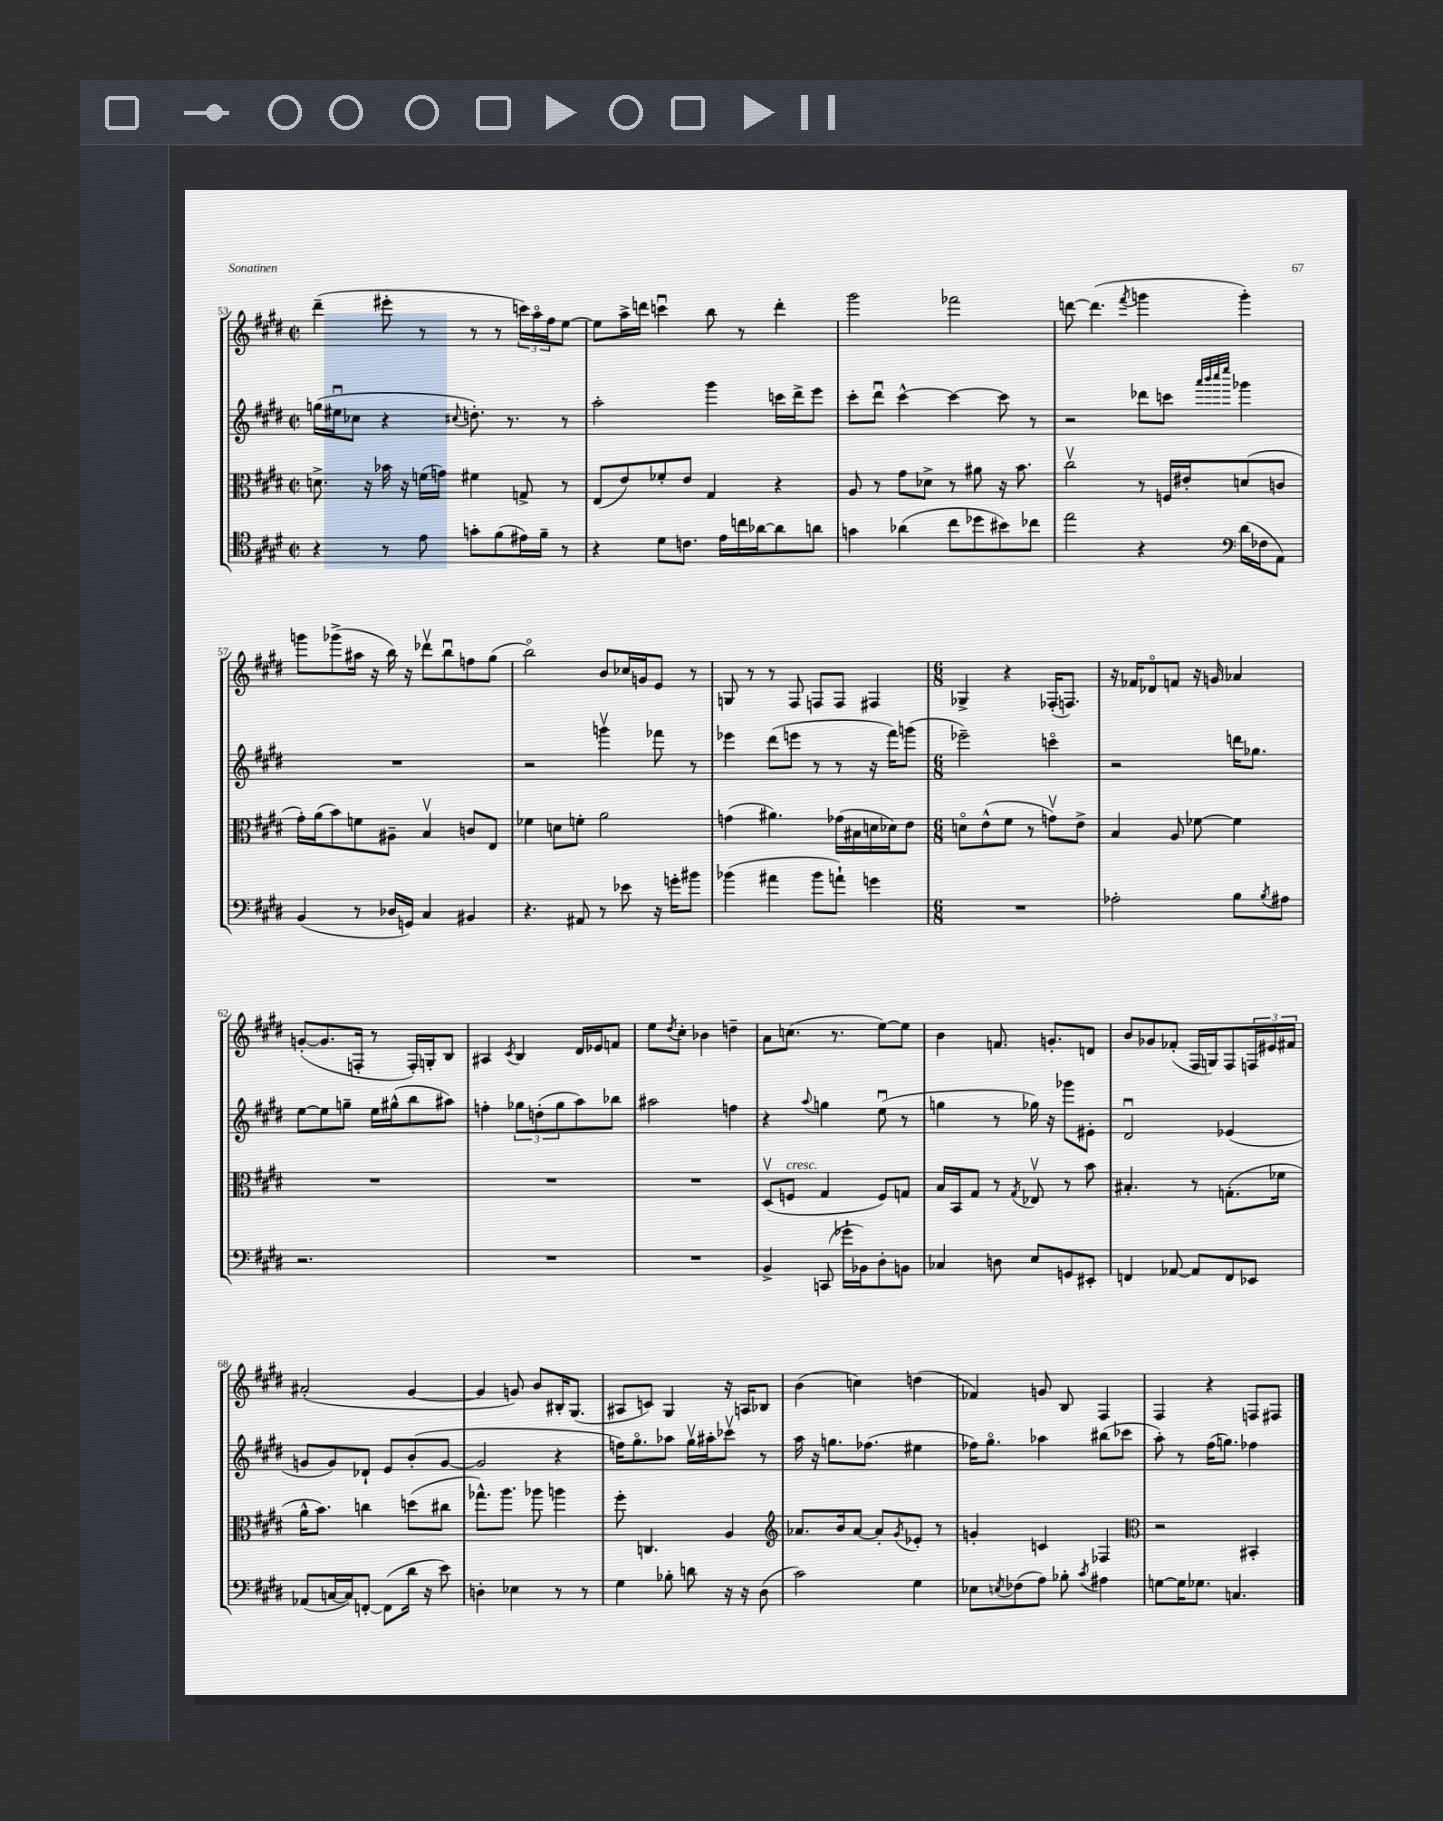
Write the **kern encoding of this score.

**kern	**kern	**kern	**kern
*staff4	*staff3	*staff2	*staff1
*clefC4	*clefC3	*clefG2	*clefG2
*k[f#c#g#d#]	*k[f#c#g#d#]	*k[f#c#g#d#]	*k[f#c#g#d#]
*M2/2	*M2/2	*M2/2	*M2/2
*met(c|)	*met(c|)	*met(c|)	*met(c|)
4r	8.d^\	(16gg\LL	(4ddd#~\
.	.	16ee#u\J	.
.	.	8cc-\J	.
.	16r	.	.
8r	16b-\	4r	8eee#'\
.	16r	.	.
8e\	(16f\LL	.	8r
.	16g\JJ)	.	.
.	.	8qqcc#/	.
8g'\L	4f#\	8.dd'\)	8r
(8f#\	.	.	8r
.	.	8.r	.
16e#\L)	8G^/	.	24ccc\LL)
.	.	.	24aao\
16f#~\JJ	.	.	.
.	.	.	24ff#\J
8r	8r	8r	[8ee\J
=	=	=	=
4r	(8E/L	2aa'\	8ee\]L
.	8e/)	.	16aa^\L
.	.	.	16ddd\JJ
8d#\L	8f-'/	.	4cccu\
8.c\J	8e/J	.	.
.	4G#/	4ggg#\	8bb\
16e\LL	.	.	.
16cc\	.	.	8r
[16a-\J	.	.	.
8a-\]	4r	16ccc\LL	4ddd'\
.	.	16ddd#^\J	.
8a\J	.	8eee\J	.
=	=	=	=
4g\	8A/	8ccc#'\L	2ggg#\
.	8r	8ddd#u\J	.
(4a-\	8g#\L	[4ccc#^^\	.
.	8d-^\J	.	.
8cc#\L	8r	4ccc#\_	2fff-\
8dd-\	8a#\	.	.
8b#\)	16r	8ccc#\]	.
.	8.b\	.	.
8cc-\J	.	8r	.
=	=	=	=
2ee\	2cc#v\	2r	[8ddd\
.	.	.	(4.ddd\]
.	.	.	8qfff#/
4r	8r	8ddd-\L	4ggg\
.	16F/LL	8ccc\J	.
.	16e#'/J	.	.
*clefF4	*	*	*
.	.	32qqaaa/LLL	.
.	.	32qqbbb/	.
.	.	32qqcccc#/	.
.	.	32qqeeee/JJJ	.
(16d#\LL	(8d/	4ggg-\	4ggg'\)
16F-\J	.	.	.
8AA\J)	8c/J	.	.
=	=	=	=
(4BB/	16g#'\LL)	1r	8ggg\L
.	(16a\J	.	.
.	8b\)	.	(8ggg-^\
8r	8f\	.	16aa#\Jk
.	.	.	16r
16D-/LL	8A#~\J	.	16bb\)
16GG/JJ)	.	.	16r
4C#/	4Bv/	.	8ddd-v\L
.	.	.	8bbu\
4BB#/	8c/L	.	8ff\
.	8E/J	.	(8gg#\J
=	=	=	=
4.r	4f-\	2r	2bbo\)
.	8d\L	.	.
8AA#/	8f'\J	.	.
8r	2a\	4gggv\	8b/L
8e-\	.	.	16cc-/L
.	.	.	16g/J
16r	.	8fff-\	8e/J
16g'\LK	.	.	.
8b#\J	.	8r	8r
=	=	=	=
(4b-\	(4g\	4eee-\	8G/
.	.	.	8r
4a#\	4.a#\)	(8ddd#\L	8r
.	.	8eee\J	8F#/
8b-\L	.	8r	8F/L
8a`\J)	(16g-\LL	8r	8F/J
.	16B#\	.	.
4g\	16d\	16r	4F#/
.	16d-\J)	16fff#\LK)	.
.	8e\J	(8ggg\J	.
=	=	=	=
*M6/8	*M6/8	*M6/8	*M6/8
2.r	8do\L	2eee-~\)	4G-^/
.	(8e^^\	.	.
.	8f#\J	.	4r
.	8r	.	.
.	8gv\L)	4ccco\	(16F-'/LK
.	.	.	8.F/J)
.	8e^\J	.	.
=	=	=	=
2A-'\	4B/	2r	16r
.	.	.	16f-/LK
.	.	.	8d-o/
.	8A/	.	8f/J
.	[8f-\	.	16r
.	.	.	16g/
8B\L	4f-\]	16ddd\LK	4a-/
.	.	8.gg-\J	.
8qB/	.	.	.
8A#\J	.	.	.
=	=	=	=
2.r	2.r	[8ee\L	([8g'/L
.	.	8ee\]	8.g/]
.	.	8gg~\J	.
.	.	.	16F'/Jk
.	.	16ee\LL	8r
.	.	(16gg#^^\J	.
.	.	8bb\	16F'/LL)
.	.	.	16G'/J
.	.	8aa#\J)	8B/J
=	=	=	=
2.r	2.r	4ff'\	4A#/
.	.	.	8qc#/
.	.	12gg-\L	4B/
.	.	(12dd'\	.
.	.	12gg-\	.
.	.	8aa\)	16d#/LL
.	.	.	16e-/J
.	.	8bb-\J	8f/J
=	=	=	=
2.r	2.r	2aa#\	8ee\L
.	.	.	8qdd#/
.	.	.	8cc#'\J
.	.	.	4b-\
.	.	4ff\	4dd~\
=	=	=	=
4BB^/	(8D#v/L	4r	8a\L
.	8F/J	.	(8.cc\J
.	.	8qqaa/	.
(8CC/	4G#/	4gg\	.
.	.	.	8.r
16g-`\LL	.	.	.
16BB-\J)	.	.	.
8D#'\	8F/L)	(8eeu\	[8ee\L)
8BB\J	8G/J	8r	8ee\]J
=	=	=	=
4C-/	16B/LL	4gg\	4b\
.	16BB/J	.	.
.	8G#/J	.	.
8D\	8r	8r	8.f/
.	8qG#/	.	.
8E/L	8E-v/	16gg-\)	.
.	.	16r	8.g'/L
8GG/	8r	8ggg-\L	.
8EE#'/J	8b\	8e#'\J	8d/J
=	=	=	=
4FF/	4.B#'/	2d#u/	8b/L
.	.	.	8g-/
[8AA-/	.	.	(8f-'/J
8AA-/]L	8r	.	16F#/LL
.	.	.	16G/J)
8FF/	(8.G'\L	(4e-/	8F#/
8EE-/J	.	.	24F/L
.	.	.	24e#/
.	16f-\Jk	.	.
.	.	.	24f#/JJ
=	=	=	=
(8AA-/L	16a^^\LK	8g/L	(2a#'/
.	8.b\J)	.	.
[16C/L	.	8g/)	.
16C/]J)	.	.	.
[8FF'/J	4cc\	8d-`/J	.
(8FF\]L	.	8e/L	.
16d#\Jk	(8dd\L	(8b'/	[4g#/
16r	.	.	.
8e\)	8cc#\J	[8g/J	.
=	=	=	=
4D'\	8.gg-^^\L)	2g/]	4g#/]
.	8.aa\J	.	.
4E-\	.	.	8g/)
.	8aa-\	.	8b/L
8r	4aa\	4r	16B#'/K
.	.	.	(8.G#/J
8r	.	.	.
=	=	=	=
4G#\	8ff#'\	16ff\LK)	8A#/L
.	.	8.gg#o\	.
.	4.C/	.	8c/J)
8B-'\	.	8aa-\J	4G#/
8d\	.	16gg#v\LL	.
.	.	16aa#'\J	.
16r	4A/	8ccc-v\J	16r
16r	.	.	16A/LK
(8D#\	.	8r	8B-/J
=	=	=	=
*	*clefG2	*	*
2c#\)	8.a-/L	16aa\	(4b\
.	.	16r	.
.	.	8.gg\L	.
.	16b/k	.	.
.	[8a-/J	.	4cc\)
.	.	(8.ff-\J	.
.	8a-'/]L	.	.
.	8qg#/	.	.
4G#\	8e-'/J	4ee#\	(4dd\
.	8r	.	.
=	=	=	=
8E-\L	4g'/	16ff-\LK)	4f-/)
.	.	8.gg#o\J	.
8qE/	.	.	.
(8F-\	.	.	.
8A\J)	4c/	4aa-\	8g/
8B-'\	.	.	8B/
8qc#/	.	.	.
4A#\	4F-/	(8bb#\L	4F#/
.	.	8ccc-\J	.
=	=	=	=
*	*clefC3	*	*
[8G\L	2r	8aa'\)	4F#/
16G\]K	.	8r	.
8.G-\J	.	.	.
.	.	(16ff#\LK	4r
.	.	8.gg\J)	.
4.C/	.	.	.
.	4BB#'/	4ff-\	8F/L
.	.	.	8F#/J
==	==	==	==
*-	*-	*-	*-
